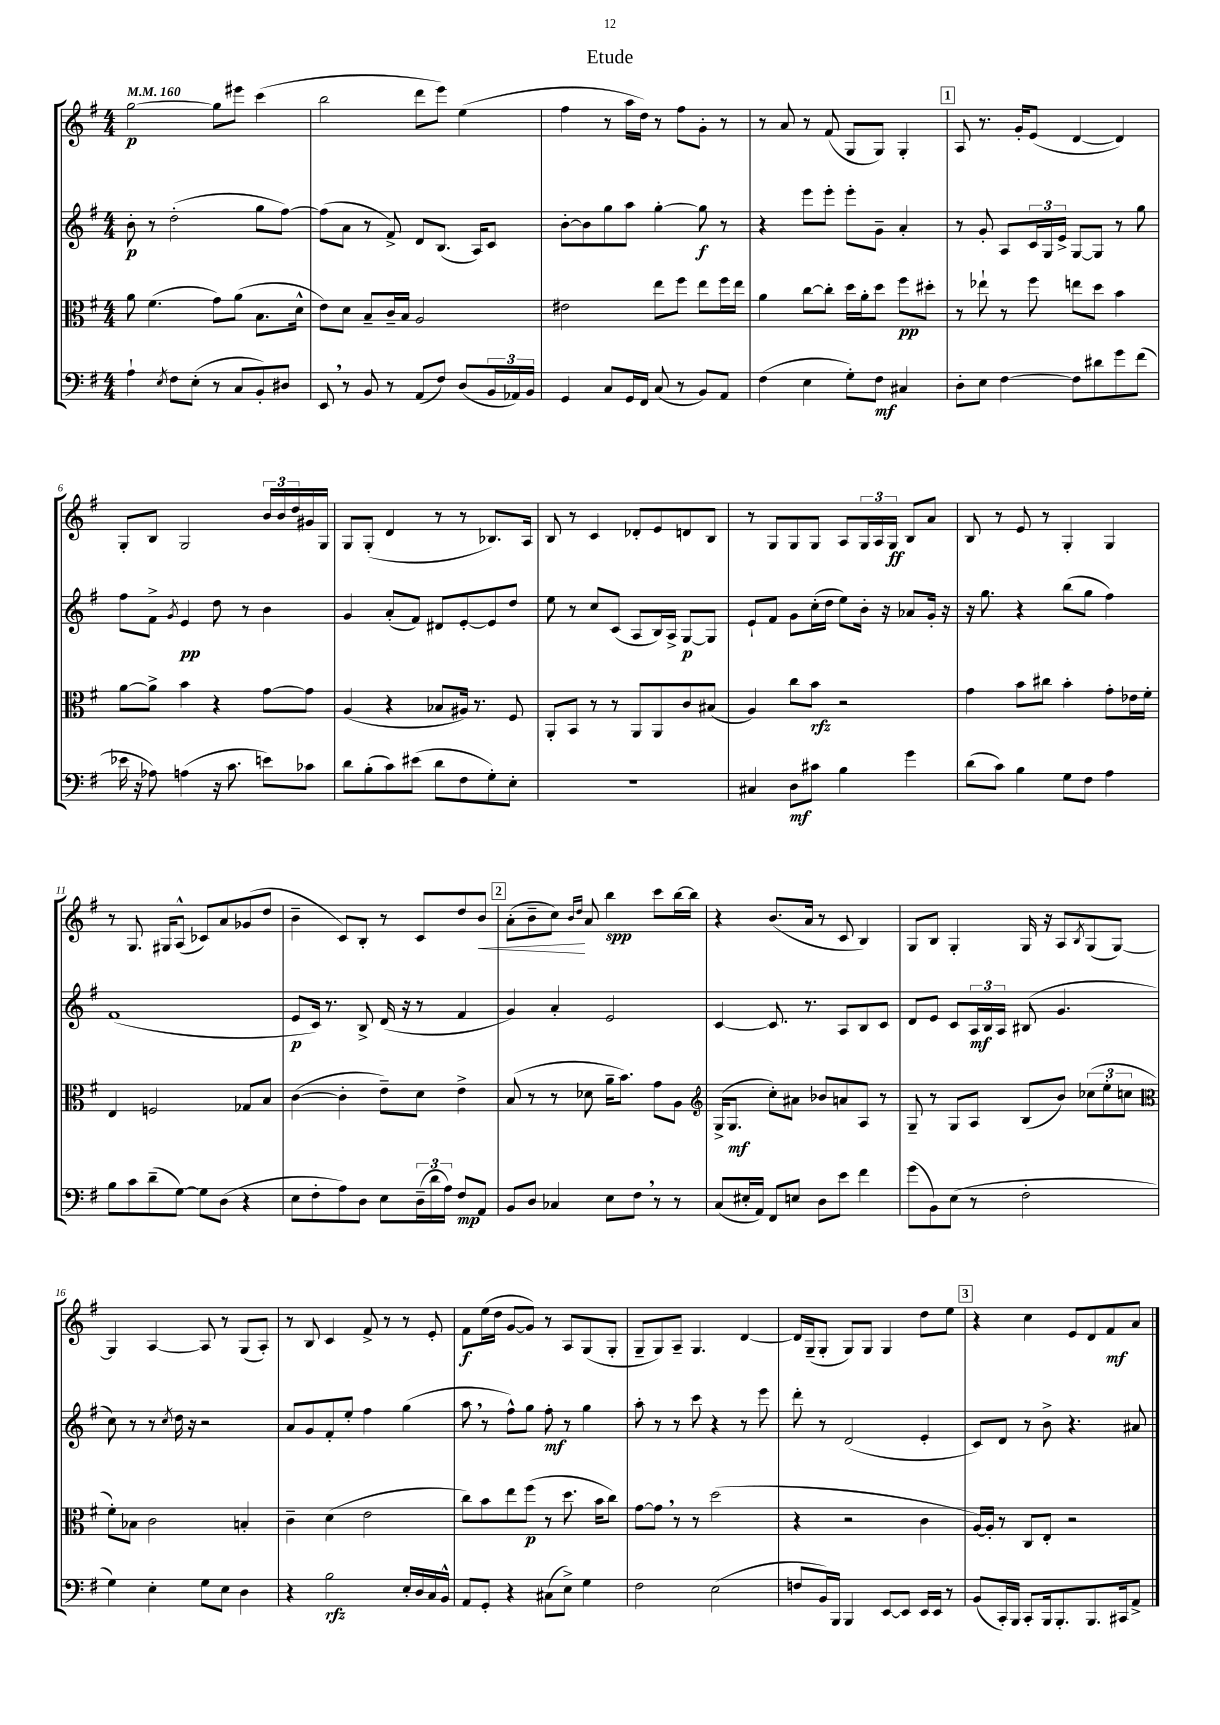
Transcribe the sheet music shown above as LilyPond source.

\header { title = "Etude" }
<<
\new StaffGroup <<
\new Staff = "s0" {
    \clef treble \key g \major \numericTimeSignature \time 4/4 \tempo 4 = 160
    g''2~\p g''8 eis'''8 c'''4( |
    b''2 d'''8 e'''8) e''4( |
    fis''4 r8 a''16 d''16) r8 fis''8 g'8-. r8 |
    r8 a'8 r8 fis'8( g8 g8) g4-. |
    \mark \markup { \box "1" } a8 r8. g'16-. e'8( d'4~ d'4) |
    g8-. b8 g2 \tuplet 3/2 { b'16 b'16 d''16 } gis'16 g16 |
    g8 g8-.( d'4 r8 r8 bes8.) a16 |
    b8 r8 c'4 des'8-. e'8 d'8 b8 |
    r8 g8 g8 g8 a8 \tuplet 3/2 { g16 a16 g16\ff } b8 a'8 |
    b8 r8 e'8 r8 g4-. g4 |
    r8 g8. gis16 a8-^( ces'8) a'8 ges'8( d''8 |
    b'4-- c'8) b8-. r8 c'8 d''8 b'8\< |
    \mark \markup { \box "2" } a'8-.( b'8-- c''8\!) \grace { b'16 d''16 } a'8 b''4\spp c'''8 b''16~ b''16 |
    r4 b'8.( a'16 r8 c'8 b4) |
    g8 b8 g4-. g16 r16 a8 \acciaccatura { b8 } g8( g8~) |
    g4 a4~ a8 r8 g8( a8-.) |
    r8 b8 c'4 fis'8-> r8 r8 e'8-. |
    fis'8\f e''16( d''16 g'8~ g'8) r8 a8 g8( g8-. |
    g8-- g8) a8-- g4. d'4~ |
    d'16 g16--( g8-. g8) g8 g4 d''8 e''8 |
    \mark \markup { \box "3" } r4 c''4 e'8 d'8 fis'8\mf a'8 \bar "|." |
}
\new Staff = "s1" {
    \clef treble \key g \major \numericTimeSignature \time 4/4
    b'8-.\p r8 d''2-.( g''8 fis''8~) |
    fis''8( a'8 r8 fis'8->) d'8 b8.( a16) c'8 |
    b'8~-. b'8 g''8 a''8 g''4~-. g''8\f r8 |
    r4 e'''8 e'''8-. e'''8-. g'8-- a'4-. |
    \mark \markup { \box "1" } r8 g'8-. a8 \tuplet 3/2 { c'16 g16 e'16-> } g8~ g8 r8 g''8 |
    fis''8 fis'8-> \acciaccatura { g'8 } e'4\pp d''8 r8 b'4 |
    g'4 a'8-.( fis'8) dis'8 e'8~-. e'8 d''8 |
    e''8 r8 c''8 c'8( a8 b16) a16-> g8~\p g8 |
    e'8-! fis'8 g'8 c''16-.( d''16 e''8) b'16-. r16 aes'8 g'16-. r16 |
    r16 g''8. r4 b''8( g''8 fis''4) |
    fis'1( |
    e'8\p c'16) r8. b8-> d'16( r16 r8 fis'4 |
    \mark \markup { \box "2" } g'4) a'4-. e'2 |
    c'4~ c'8. r8. a8 b8 c'8 |
    d'8 e'8 c'8 \tuplet 3/2 { a16\mf b16 a16 } bis8( g'4. |
    c''8) r8 r8 \acciaccatura { c''8 } d''16 r16 r2 |
    a'8 g'8 fis'8-. e''8-. fis''4 g''4( |
    a''8 \breathe r8 fis''8-^) g''8 fis''8-.\mf r8 g''4 |
    a''8-. r8 r8 c'''8 r4 r8 e'''8 |
    d'''8-. r8 d'2( e'4-. |
    \mark \markup { \box "3" } c'8) d'8 r8 b'8-> r4. ais'8 \bar "|." |
}
\new Staff = "s2" {
    \clef alto \key g \major \numericTimeSignature \time 4/4
    a'8 fis'4.( g'8) a'8( b8. d'16-^ |
    e'8) d'8 b8-- c'16-- b16 a2 |
    eis'2 e''8 fis''8 e''8 fis''16 e''16 |
    a'4 c''8~ c''8-. d''16 a'16-. d''8 fis''8\pp dis''8-. |
    \mark \markup { \box "1" } r8 ees''8-! r8 fis''8 e''8 d''8 b'4 |
    a'8~ a'8-> b'4 r4 g'8~ g'8 |
    a4( r4 bes8 ais16) r8. fis8 |
    a,8-. b,8 r8 r8 a,8 a,8 c'8 bis8( |
    a4) c''8 b'8\rfz r2 |
    g'4 b'8 cis''8 b'4-. g'8-. ees'16 fis'16-. |
    e4 f2 ges8 b8 |
    c'4~( c'4-. e'8--) d'8 e'4-> |
    \mark \markup { \box "2" } b8( r8 r8 des'8 a'16-- b'8.) g'8 a8 |
    \clef treble g16->( g8.\mf c''8-.) ais'8 bes'8 a'8 a8 r8 |
    g8-- r8 g8 a8 b8( b'8) \tuplet 3/2 { ces''8( e''8-. c''8 } |
    \clef alto fis'8-.) bes8 c'2 b4-. |
    c'4-- d'4( e'2 |
    c''8) b'8 e''8 fis''8\p( r8 d''8. b'16 c''8) |
    g'8~ g'8 \breathe r8 r8 d''2( |
    r4 r2 c'4 |
    \mark \markup { \box "3" } a16~) a16-. r8 c8 e8-. r2 \bar "|." |
}
\new Staff = "s3" {
    \clef bass \key g \major \numericTimeSignature \time 4/4
    a4-! \acciaccatura { e8 } fis8 e8-.( r8 c8 b,8-.) dis8 |
    e,8 \breathe r8 b,8 r8 a,8( fis8) d8( \tuplet 3/2 { b,16 aes,16) b,16 } |
    g,4 c8 g,16 fis,16 c8( r8 b,8) a,8 |
    fis4( e4 g8-.) fis8\mf cis4 |
    \mark \markup { \box "1" } d8-. e8 fis4~ fis8 dis'8 g'8 fis'8( |
    ees'16 r16 aes8) a4( r16 c'8. e'8) ces'8 |
    d'8 b8-.( c'8) eis'8( d'8 fis8 g8-.) e8-. |
    R1 |
    cis4 d8\mf cis'8 b4 g'4 |
    d'8( c'8) b4 g8 fis8 a4 |
    b8 c'8 d'8--( g8~) g8 d8( r4 |
    e8 fis8-. a8) d8 e8 \tuplet 3/2 { d16--( d'16 a16) } fis8\mp a,8 |
    \mark \markup { \box "2" } b,8 d8 ces4 e8 fis8 \breathe r8 r8 |
    c8( eis16-. a,16) fis,8 e8 d8 e'8 fis'4 |
    g'8( b,8) e8( r8 fis2-. |
    g4) e4-. g8 e8 d4 |
    r4 b2\rfz e16-. d16 c16 b,16-^ |
    a,8 g,8-. r4 cis8( e8->) g4 |
    fis2 e2( |
    f8 b,16) b,,16 b,,4 e,8~ e,8 e,16 e,16 r8 |
    \mark \markup { \box "3" } b,8( c,16-.) b,,16 c,8-. b,,16 b,,8.-. b,,8. cis,16 a,8-> \bar "|." |
}
>>
>>
